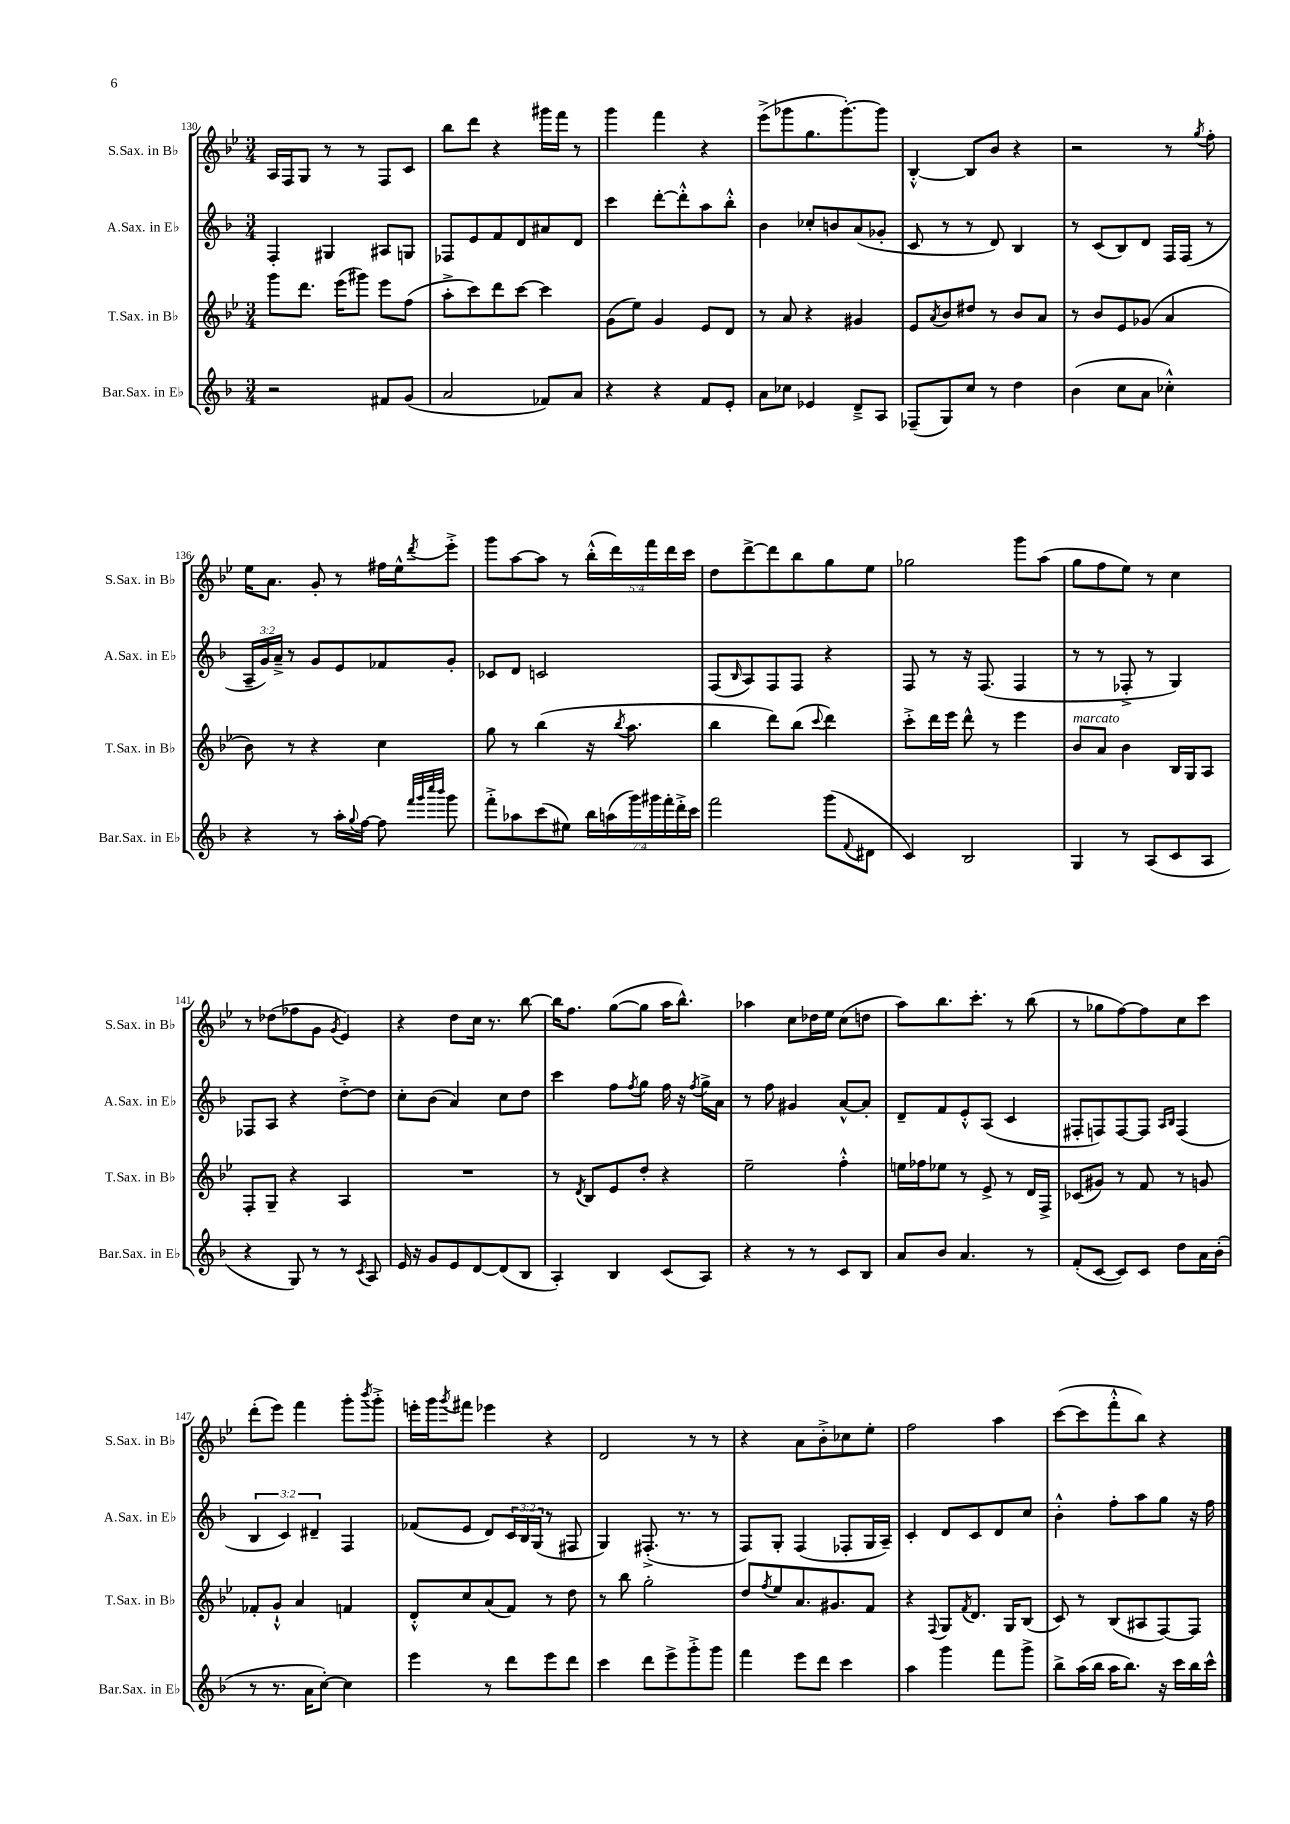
<<
\new StaffGroup <<
\new Staff = "s0" \with { instrumentName = "S.Sax. in Bb" shortInstrumentName = "S.Sax. in Bb" } {
    \clef treble \key bes \major \numericTimeSignature \time 3/4 \override Staff.TupletNumber.text = #tuplet-number::calc-fraction-text
    a16 f16 g8 r8 r8 f8 c'8 |
    bes''8 d'''8 r4 gis'''16 f'''16 r8 |
    g'''4 f'''4 r4 |
    ees'''8->( ges'''8 g''8. ges'''8.~-.) ges'''8 |
    bes4~-.-^ bes8 bes'8 r4 |
    r2 r8 \acciaccatura { g''8 } f''8-. |
    ees''16 a'8. g'8-. r8 fis''16 ees''16-^ \acciaccatura { d'''8 } ees'''8-.-> |
    g'''8 a''8~ a''8 r8 \tuplet 5/4 { bes''16-.-^( d'''16) f'''16 d'''16 c'''16 } |
    d''8 d'''8~-> d'''8 bes''8 g''8 ees''8 |
    ges''2 g'''8 a''8( |
    g''8 f''8 ees''8) r8 c''4 |
    r8 des''8( fes''8 g'8 \acciaccatura { g'8 } ees'4) |
    r4 d''8 c''16 r8. bes''8~ |
    bes''16 f''8. g''8~( g''8 a''16 bes''8.-^) |
    aes''4 c''8 des''16 ees''16 c''8( d''8 |
    a''8) bes''8. c'''8.-. r8 bes''8( |
    r8 ges''8 f''8~) f''8 c''8 c'''8 |
    d'''8-.( ees'''8) f'''4 g'''8-. \acciaccatura { bes'''8 } g'''8-.-> |
    e'''16-. g'''16 \acciaccatura { g'''8 } fis'''8 ees'''4 r4 |
    d'2 r8 r8 |
    r4 a'8 bes'8-.-> ces''8 ees''8-. |
    f''2 a''4 |
    c'''8~( c'''8 f'''8-.-^ bes''8) r4 \bar "|." |
}
\new Staff = "s1" \with { instrumentName = "A.Sax. in Eb" shortInstrumentName = "A.Sax. in Eb" } {
    \clef treble \key f \major \numericTimeSignature \time 3/4 \override Staff.TupletNumber.text = #tuplet-number::calc-fraction-text
    f4-. gis4 ais8 g8 |
    fes8 e'8 f'8 d'8 ais'8 d'8 |
    c'''4 d'''8~-. d'''8-.-^ a''8 bes''8-.-^ |
    bes'4 ces''8-. b'8 a'8( ges'8-. |
    c'8 r8 r8 d'8) bes4 |
    r8 c'8( bes8) d'8 f16 f16( r8 |
    \tuplet 3/2 { a16-- g'16) a'16---> } r8 g'8 e'8 fes'8 g'8-. |
    ces'8 d'8 c'2 |
    f8( \grace { bes16 } a8) f8 f8 r4 |
    f8 r8 r16 f8.( f4 |
    r8 r8 fes8-.-> r8 g4) |
    fes8 a8 r4 d''8~-.-> d''8 |
    c''8-. bes'8( a'4) c''8 d''8 |
    c'''4 f''8 \acciaccatura { f''8 } g''8 f''16 r16 \acciaccatura { f''8 } g''16-> a'16 |
    r8 f''8 gis'4 a'8~-^ a'8-. |
    d'8-- f'8 e'8-.-^ a8( c'4 |
    fis8-. f8) f8~ f8 \grace { a16 bes16 } f4( |
    \tuplet 3/2 { bes4 c'4) dis'4-- } f4 |
    fes'8( e'8 d'8) \tuplet 3/2 { c'16 bes16 g16( } r8 fis8 |
    g4) fis8.-.->( r8. r8 |
    f8) g8-. f4( fes8-. g16 a16--) |
    c'4-. d'8 c'8 d'8 c''8 |
    bes'4-.-^ f''8-. a''8 g''8 r16 f''16 \bar "|." |
}
\new Staff = "s2" \with { instrumentName = "T.Sax. in Bb" shortInstrumentName = "T.Sax. in Bb" } {
    \clef treble \key bes \major \numericTimeSignature \time 3/4
    g'''8 d'''8. ees'''16( gis'''8) ees'''8 f''8( |
    a''8-.-> c'''8) d'''8 c'''8~ c'''4 |
    g'8( ees''8) g'4 ees'8 d'8 |
    r8 a'8 r4 gis'4 |
    ees'8 \acciaccatura { a'8 } bes'8 dis''8 r8 bes'8 a'8 |
    r8 bes'8 ees'8 ges'8( a'4 |
    bes'8) r8 r4 c''4 |
    g''8 r8 bes''4( r16 \acciaccatura { bes''8 } a''8. |
    bes''4 d'''8) bes''8( \appoggiatura { c'''8 } d'''4) |
    c'''8-.-> d'''16 ees'''16 d'''8-^ r8 ees'''4 |
    bes'8^\markup { \italic "marcato" } a'8 bes'4 bes16 g16 a8 |
    f8-. g8-- r4 a4 |
    R2. |
    r8 \acciaccatura { d'8 } bes8 ees'8 d''8-. r4 |
    ees''2-- f''4-.-^ |
    e''16 fes''16 ees''8 r8 ees'8-> r8 d'16 f16-> |
    ces'8( gis'8) r8 f'8 r8 g'8 |
    fes'8-. g'8-!-^ a'4 f'4 |
    d'8-.-^ c''8 a'8( f'8) r8 d''8 |
    r8 bes''8 g''2-. |
    d''8 \acciaccatura { f''8 } ees''8 a'8. gis'8. f'8 |
    r4 \appoggiatura { f8 } g8 \acciaccatura { f'8 } d'8. g16 bes8( |
    c'8) r8 bes8( ais8 f8~) f8 \bar "|." |
}
\new Staff = "s3" \with { instrumentName = "Bar.Sax. in Eb" shortInstrumentName = "Bar.Sax. in Eb" } {
    \clef treble \key f \major \numericTimeSignature \time 3/4 \override Staff.TupletNumber.text = #tuplet-number::calc-fraction-text
    r2 fis'8 g'8( |
    a'2 fes'8) a'8 |
    r4 r4 f'8 e'8-. |
    a'8 ces''8 ees'4 d'8---> a8 |
    fes8--( g8) c''8 r8 d''4 |
    bes'4( c''8 a'8 ces''4-.-^) |
    r4 r8 a''16-. \appoggiatura { g''8 } f''16~ f''8 \grace { f'''32 g'''32 c''''32 bes'''32 } g'''8 |
    f'''8-.-> aes''8 c'''8( eis''8) \tuplet 7/4 { bes''16 a''16( g'''16) gis'''16 f'''16-. d'''16-.-> c'''16 } |
    f'''2 g'''8( \appoggiatura { f'8 } dis'8 |
    c'4) bes2 |
    g4 r8 a8( c'8 a8 |
    r4 g8) r8 r8 \acciaccatura { c'8 } a8 |
    e'16 r16 g'8 e'8 d'8~ d'8( bes8 |
    a4-.) bes4 c'8( a8) |
    r4 r8 r8 c'8 bes8 |
    a'8 bes'8 a'4. r8 |
    f'8-.( c'8~ c'8) c'8 d''8 a'16 bes'16-.( |
    r8 r8. a'16 c''8~-.) c''4 |
    e'''4 r8 d'''8 e'''8 d'''8 |
    c'''4 d'''8 e'''8-> g'''8-.-> g'''8 |
    f'''4 e'''8 d'''8 c'''4 |
    a''4 g'''4 f'''8 g'''8-> |
    bes''8-> a''16( bes''16 a''16 bes''8.) r16 c'''16 bes''16 c'''16-^ \bar "|." |
}
>>
>>
\layout { \context { \Score currentBarNumber = #130 } }
